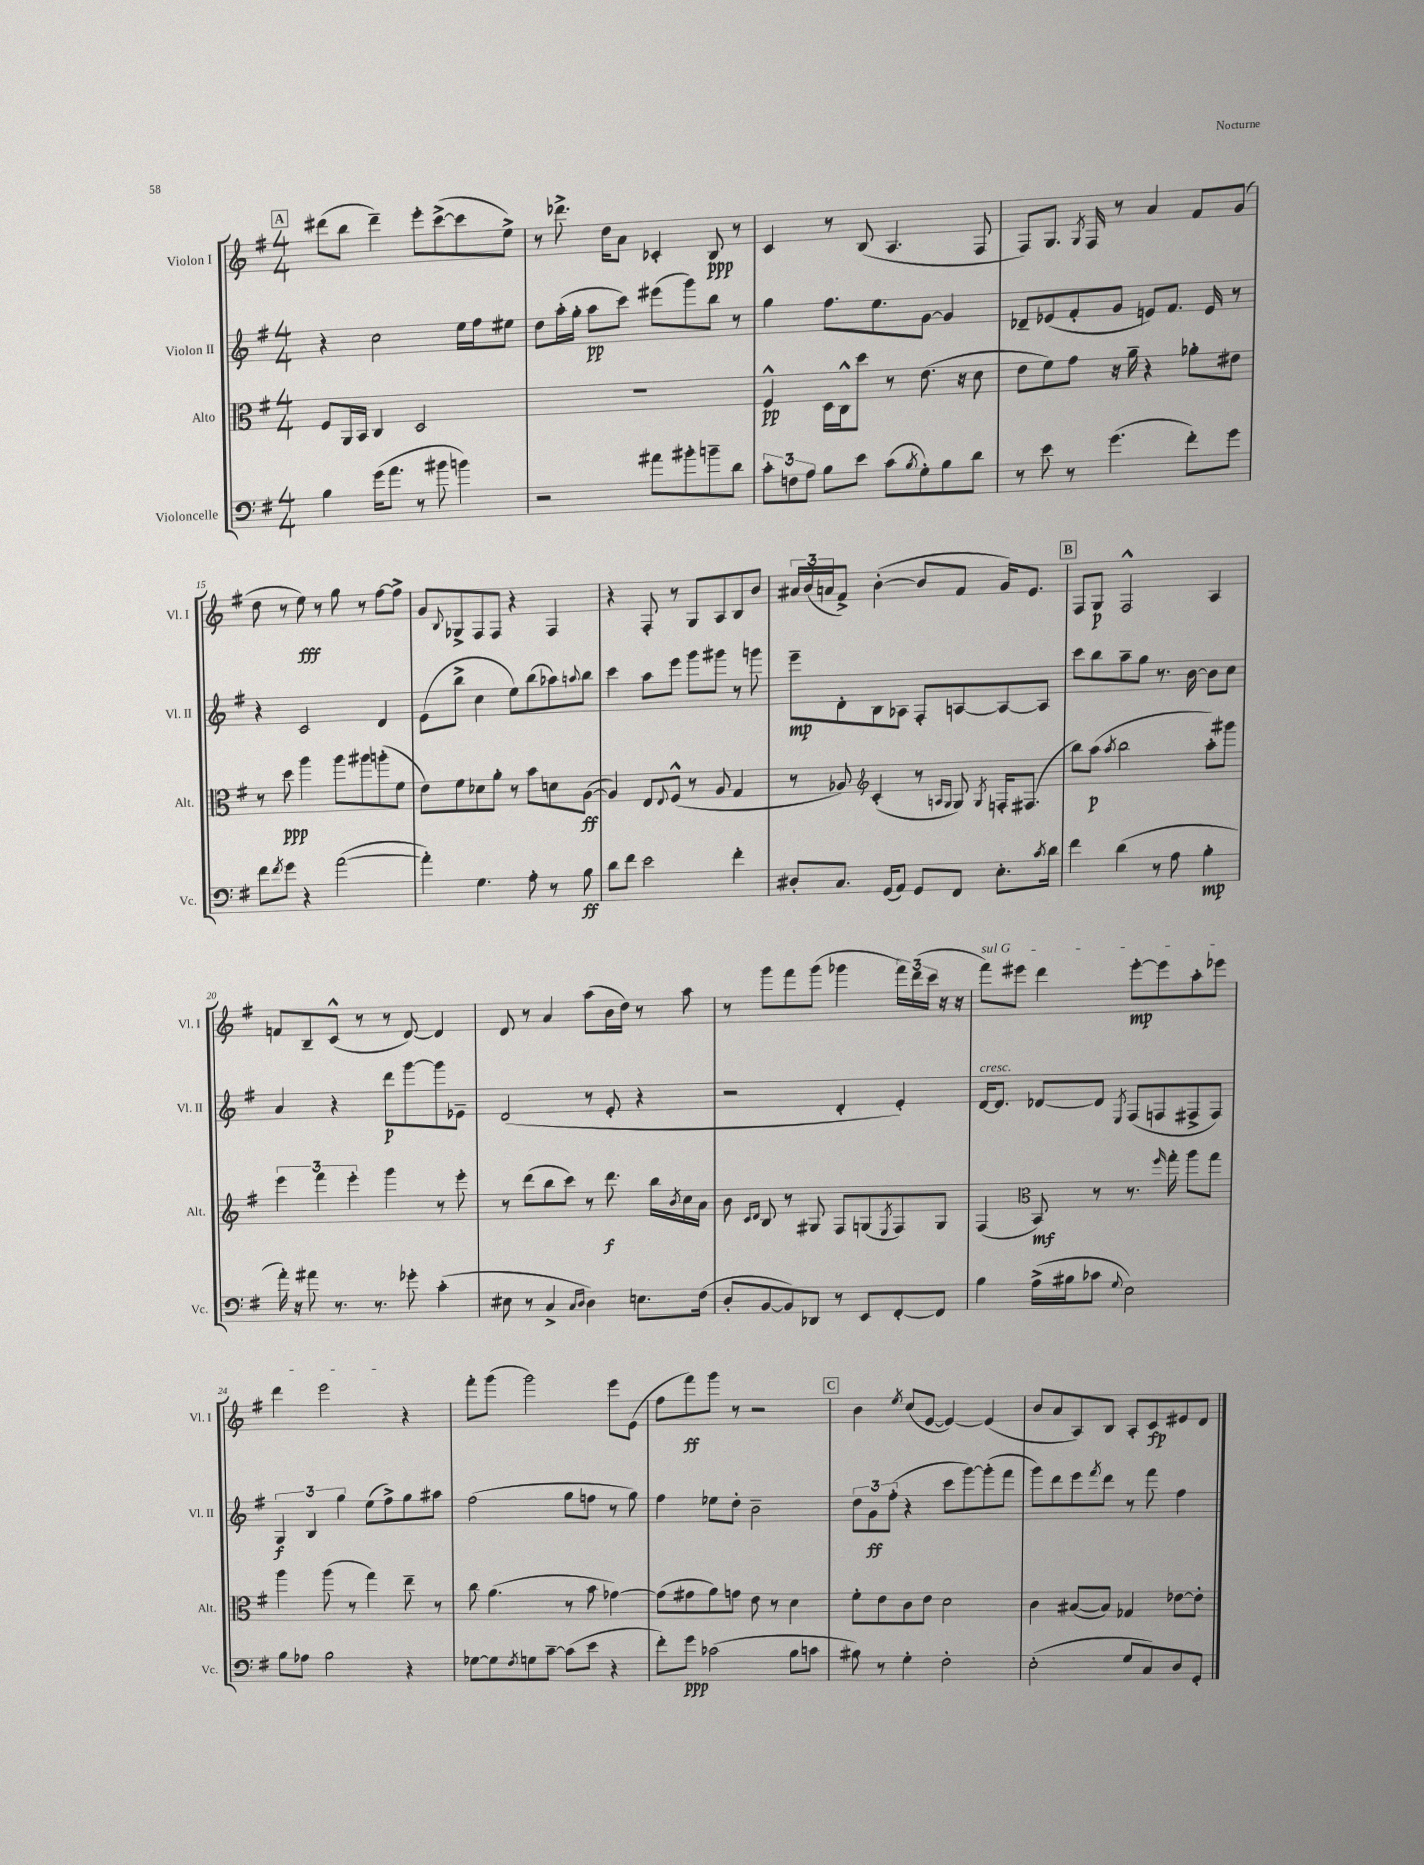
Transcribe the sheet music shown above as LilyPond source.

<<
\new StaffGroup <<
\new Staff = "s0" \with { instrumentName = "Violon I" shortInstrumentName = "Vl. I" } {
    \clef treble \key g \major \numericTimeSignature \time 4/4
    \mark \markup { \box "A" } dis'''8( b''8 dis'''4--) e'''8-. c'''8~->( c'''8 e''8->) |
    r8 des'''8.-> d''16 a'8 ces'4-. b8\ppp r8 |
    c'4 r8 b8( a4. fis8 |
    fis8) g8. \acciaccatura { g8 } fis16 r8 a'4 fis'8 g'8( |
    d''8 r8 e''8\fff) r8 g''8 r8 fis''8~ fis''8-> |
    g'8 \appoggiatura { b8 } ges8-> fis8 fis8 r4 fis4 |
    r4 fis8-. r8 g8 a8 b8 b'8 |
    \tuplet 3/2 { ais'16 b'16( a'16 } fis'8->) b'4~-.( b'8 fis'8 g'16) e'8. |
    \mark \markup { \box "B" } fis8 g8\p fis2-^ a4 |
    f'8 b8-- c'8-^( r8 r8 d'8~) d'4 |
    d'8 r8 a'4 a''8( b'16 d''16) r8 a''8 |
    r8 g'''8 fis'''8 g'''8( ges'''4 \tuplet 3/2 { fis'''16) d'''16( c'''16 } r16 r16 |
    \once \override TextSpanner.bound-details.left.text = \markup { \italic "sul G" } fis'''8\startTextSpan) eis'''8 d'''4 eis'''8~-.\mp eis'''8 a''8-. ees'''8 |
    d'''4 e'''2\stopTextSpan r4 |
    fis'''8-. g'''8( g'''2) e'''8 e'8( |
    fis''8 fis'''8\ff) g'''8 r8 r2 |
    \mark \markup { \box "C" } b'4 \acciaccatura { e''8 } c''8( e'8~ e'4~) e'4( |
    b'8 a'8 a8) b8 a8-. c'8\fp eis'8 d'8 \bar "|." |
}
\new Staff = "s1" \with { instrumentName = "Violon II" shortInstrumentName = "Vl. II" } {
    \clef treble \key g \major \numericTimeSignature \time 4/4
    \mark \markup { \box "A" } r4 c''2 e''16 fis''16 eis''8 |
    d''8 a''16-.( g''16-. a''8\pp c'''8) eis'''8( g'''8) b''8 r8 |
    g''4 fis''8. e''8. g'8~ g'4 |
    des'8-- ees'8( fis'8-. g'8 e'8) fis'8. e'16 r8 |
    r4 c'2 d'4 |
    e'8( b''8-> c''4 e''8) b''8( aes''8) \appoggiatura { a''8 } b''8 |
    c'''4 a''8 e'''8 g'''8 gis'''8 r8 g'''8 |
    e'''8--\mp d'8-. b8 aes8 fis8-. a8~ a8~ a8 |
    \mark \markup { \box "B" } c'''8 b''8 a''8-- g''8 r8. b'16~ b'8 c''8 |
    a'4 r4 d'''8\p g'''8~ g'''8 ees'8-- |
    d'2( r8 e'8-. r4 |
    r2 d'4-. e'4-.) |
    d'16~^\markup { \italic "cresc." } d'8. des'8~ des'8 \acciaccatura { e8 } fis8( f8 fis8-> fis8) |
    \tuplet 3/2 { g4\f b4 g''4 } e''8( fis''8->) g''8 ais''8 |
    fis''2( g''8 f''8 r8 g''8) |
    fis''4 ees''8 d''8-. b'2-- |
    \mark \markup { \box "C" } \tuplet 3/2 { d''8 g'8\ff fis''8-.( } r4 c'''8 g'''8~) g'''8-.( fis'''8 |
    g'''8) d'''8 e'''8 \acciaccatura { fis'''8 } d'''8 r8 fis'''8 fis''4 \bar "|." |
}
\new Staff = "s2" \with { instrumentName = "Alto" shortInstrumentName = "Alt." } {
    \clef alto \key g \major \numericTimeSignature \time 4/4
    \mark \markup { \box "A" } fis8 a,16 b,16 c4 d2 |
    R1 |
    fis4-^\pp d16 c16-^ d''8 r8 e'8.( r16 d'8 |
    e'8 fis'8) g'8 r16 a'16-- r4 aes'8-. eis'8 |
    r8 d''8\ppp a''4 a''8 ais''8 a''8-.( fis'8 |
    e'8) fis'8 des'8 a'8-. r8 b'8 d'8 a8~\ff( |
    a4) e8 \appoggiatura { e8 } fis8-^( r8 a8 g4 |
    r8 aes8) \clef treble c'4-.( r8 \grace { a16 g16 } g8) \acciaccatura { g8 } f16-. fis8.( |
    \mark \markup { \box "B" } b''8) a''8\p( \acciaccatura { a''8 } b''2 a''8-.) gis'''8 |
    \tuplet 3/2 { e'''4 fis'''4 e'''4-. } g'''4 r8 e'''8-. |
    r8 d'''8( b''8 c'''8) r8 d'''8.\f b''16 \acciaccatura { b'8 } c''16 a'16 |
    b'8 \grace { c'16 d'16 } b8 r8 gis8 fis8 g8( \acciaccatura { e8 } fis8) g8 |
    fis4( \clef alto b,8\mf) r8 r8. \grace { fis''16 } g''16-. a''8 g''8 |
    a''4 a''8( r8 g''4) e''8-- r8 |
    c''8 a'4.( r8 b'8 ges'4~) |
    ges'8( gis'8 a'8) g'8 e'8 r8 d'4 |
    \mark \markup { \box "C" } fis'8-. e'8 c'8 e'8 d'2 |
    c'4 bis8~( bis8) ges4 ees'8~ ees'8-. \bar "|." |
}
\new Staff = "s3" \with { instrumentName = "Violoncelle" shortInstrumentName = "Vc." } {
    \clef bass \key g \major \numericTimeSignature \time 4/4
    \mark \markup { \box "A" } b4 g'16( a'8. r8 bis'8 b'4) |
    r2 ais'8 bis'8-. b'8-- d'8 |
    \tuplet 3/2 { c'8-. f8 a8 } b8 e'8 c'8( \acciaccatura { b8 } g8-.) b8 d'8 |
    r8 e'8 r8 g'4.( fis'8-.) g'8 |
    fis'8 \acciaccatura { fis'8 } g'8 r4 a'2~( |
    a'4-.) g4. a8-. r8 b8\ff |
    d'8 fis'8 e'2 fis'4-. |
    dis8-. c8. g,16( a,8) g,8 fis,8 e8.-. \acciaccatura { c'8 } d'16 |
    \mark \markup { \box "B" } fis'4 d'4( r8 a8 b4-.\mp |
    a'16-.) r16 ais'8 r8. r8. ges'8-. c'4-.( |
    eis8 r8 c4-> \grace { c16 d16 } d4) e8. fis16( |
    d8-. b,8~ b,8) des,8 r8 e,8 fis,8~-. fis,8 |
    b4 a16->( bis16 ces'8 \appoggiatura { g8 } e2) |
    b8 aes8 b2 r4 |
    ges8~ ges8 \acciaccatura { fis8 } g8 c'8~-- c'8( e'8 r4 |
    fis'8-.) g'8\ppp ces'2( b8 c'8 |
    \mark \markup { \box "C" } bis8) r8 g4-. fis2-. |
    e2-.( g8 c8) d8 g,8-. \bar "|." |
}
>>
>>
\layout { \context { \Score currentBarNumber = #11 } }
